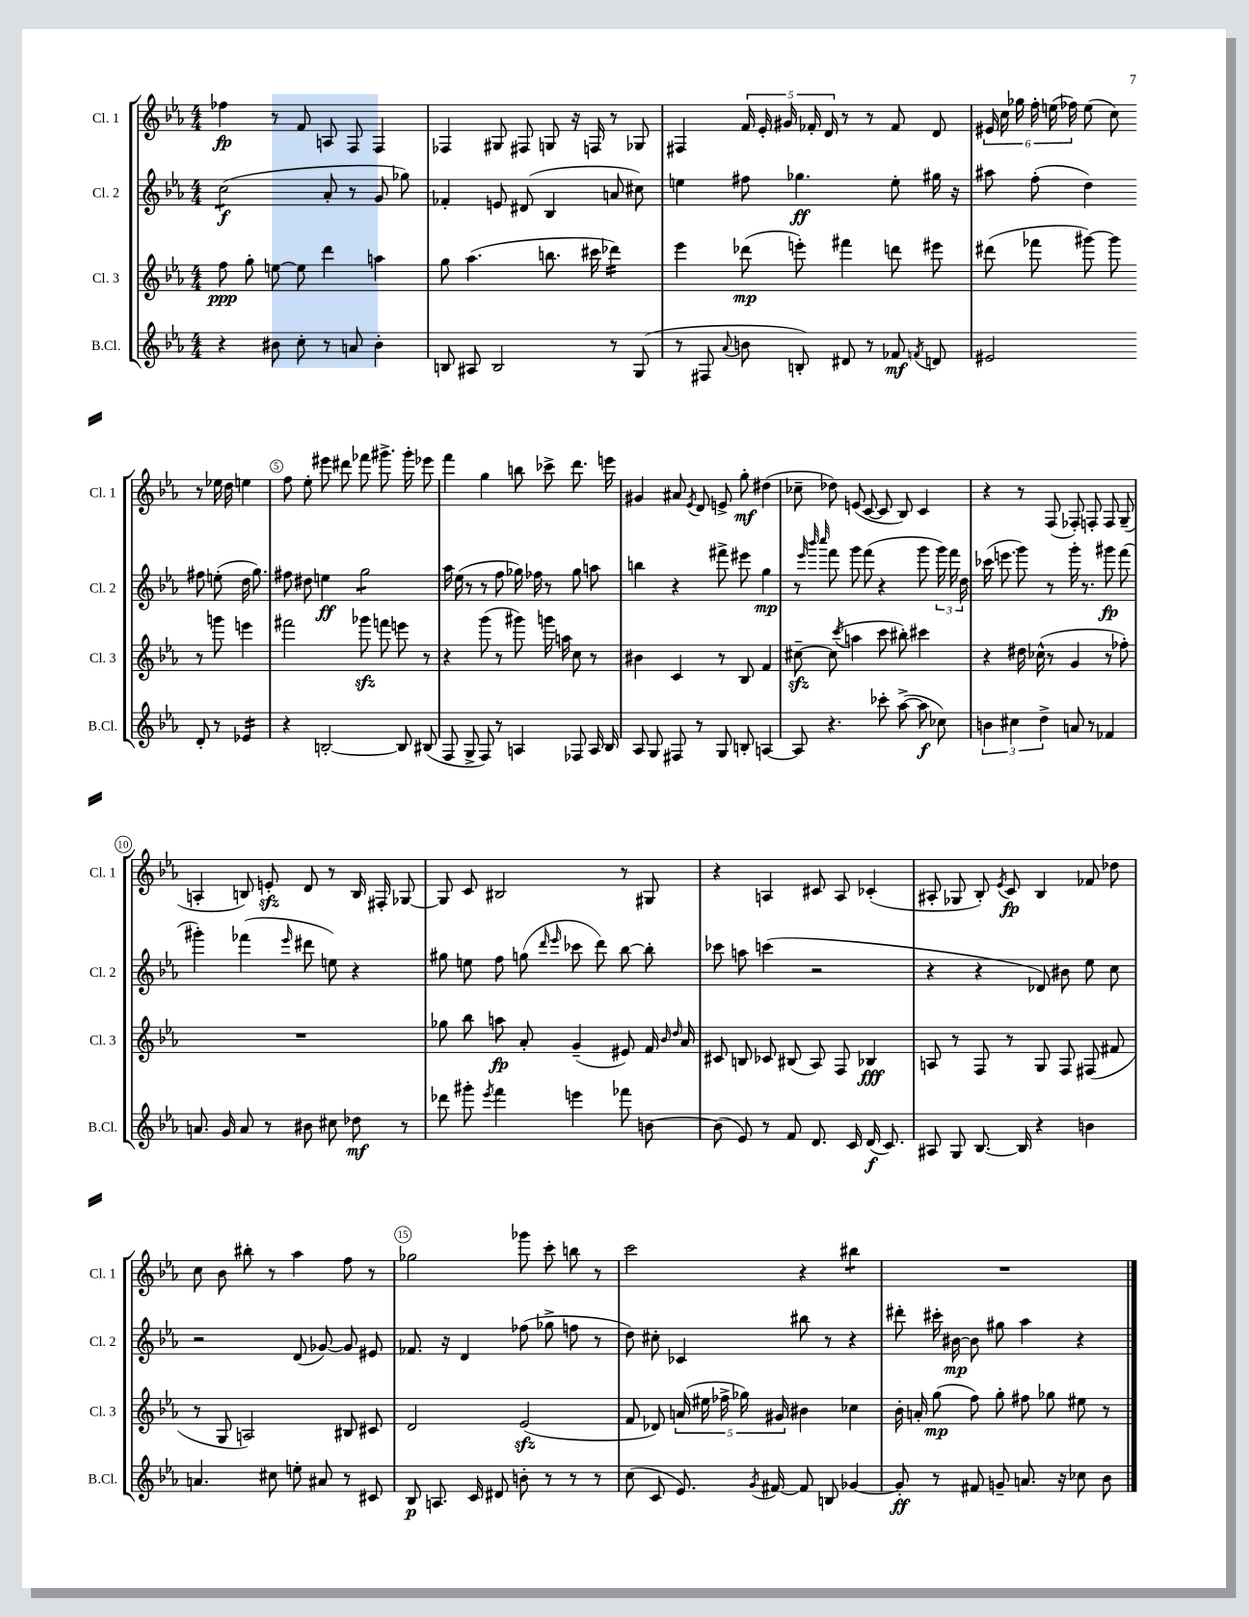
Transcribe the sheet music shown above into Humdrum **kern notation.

**kern	**kern	**kern	**kern
*staff4	*staff3	*staff2	*staff1
*clefG2	*clefG2	*clefG2	*clefG2
*k[b-e-a-]	*k[b-e-a-]	*k[b-e-a-]	*k[b-e-a-]
*M4/4	*M4/4	*M4/4	*M4/4
4r	8ff	(2cc	4ff-
.	8gg'	.	.
8b#	[8ee	.	8r
8cc'	8ee]	.	8f
8r	4ddd	8a-'	8A
8a	.	8r	8F
4b#'	4aa	8g	4F
.	.	8gg-)	.
=	=	=	=
8B	8gg	4f-'	4F-
8A#	(4.aa-	.	.
2B	.	8e	8G#
.	.	(8d#	8F#
.	8.bb	4B-	8G
.	.	.	16r
.	16ccc#	.	16F
8r	4ddd-)	8a	8r
(8G	.	8cc#)	8G-
=	=	=	=
8r	4eee-	4ee	4F#
8F#	.	.	.
8qqa-	.	.	.
8b	(8ddd-	8ff#	20f
.	.	.	20e-'
.	.	.	20g#
8B')	8eee')	4.gg-	.
.	.	.	20f-'
.	.	.	20d
8d#	4fff#	.	8r
8r	.	.	8r
8f-	8ddd	8ee'	8f-
8qf	.	.	.
8d	8eee#	16gg#	8d
.	.	16r	.
=	=	=	=
2e#	(8ddd#	8aa#	24e#
.	.	.	24cc
.	.	.	24gg-
.	8fff-	(8ff'	24ff'
.	.	.	(24ee
.	.	.	24ff-)
.	[8ggg#)	4dd)	(8ee
.	8ggg#]	.	8cc)
8d'	8r	8ff#	8r
8r	8ggg	(8ee'	16ee-
.	.	.	16dd
4e-	4eee	16dd	4ee
.	.	8.gg)	.
=	=	=	=
4r	2fff#	8ff#	8ff
.	.	8dd#	8ee-'
[2B'	.	4ee	8eee#
.	.	.	8ddd#
.	8ggg-	2gg	8fff-
.	8fff	.	8.ggg#^
8B]	8eee	.	.
.	.	.	16ggg#'
(8B#	8r	.	8eee-
=	=	=	=
8F	4r	16aa-	4fff
.	.	(16ee-	.
8G^	.	8r	.
8F)	(8ggg	8r	4gg
8r	8r	8ff	.
4A	8ggg#)	16gg-)	8bb
.	.	16ff-	.
.	16ggg	8r	8ccc-^
.	16aa	.	.
8F-	8cc	8gg-	8.ddd
16A	8r	8aa	.
16B-	.	.	16eee
=	=	=	=
8A-	4b#	4bb	4g#
8G	.	.	.
8F#	4c	4r	8a#
.	.	.	8qe-
8r	.	.	8d
8G	8r	8fff#^	8e^
8B'	8B-	8eee#	8gg'
[4A	4f	4gg	(4dd#
=	=	=	=
8A]	[8cc#~	8r	8cc-~
.	.	32qqeee-	.
.	.	32qqbbb-	.
.	.	32qqcccc	.
4.r	(8cc#]	8fff	8dd-)
.	8qccc	.	.
.	4aa	8ggg	(8e
.	.	(8fff	[8c
8ccc-'	8ccc	4r	8c]
([8aa-^	8bb#')	.	8B-)
8aa-]	4ccc#	8ggg	4c
8cc-)	.	24ggg)	.
.	.	24fff	.
.	.	24dd	.
=	=	=	=
6b	4r	(16ccc-	4r
.	.	8.eee	.
6cc#	.	.	.
.	16dd#	8ggg)	8r
.	(16cc-^^	.	.
6dd^	.	.	.
.	8r	8r	(8F
8a	4g	16ggg'	8F-')
.	.	8.r	.
8r	.	.	8F'
4f-	8r	8ggg#	8F
.	8ff-')	(8fff	(8G~
=	=	=	=
8.a	1r	4ggg#')	4A'
16g	.	.	.
8a	.	(4fff-	8B)
8r	.	.	8e'
.	.	16qqeee-	.
8b#	.	8ddd#	8d
8cc#	.	8ee)	8r
8dd-	.	4r	16B
.	.	.	16F#'
8r	.	.	[8G-
=	=	=	=
8ddd-	8gg-	8gg#	8G-]
8ggg#'	8bb-	8ee	8c
8qeee-	.	.	.
4fff	8aa	8ff	2B#
.	8a-'	(8gg	.
.	.	16qqddd	.
.	.	16qqeee-	.
4eee	(4g~	8ccc-	.
.	.	8ddd)	.
8fff-	8e#)	[8bb-	8r
[8b	16f	8bb-']	8G#
.	16qqb-	.	.
.	16qqdd	.	.
.	16a-	.	.
=	=	=	=
(8b]	8c#	8ccc-	4r
8e-)	8B	8aa	.
8r	8c-	(4ccc	4A
8f	(8B#	.	.
8.d	8A-)	2r	8c#
.	8F	.	8A
16c	.	.	.
(16d	4B-	.	(4c-'
8.c)	.	.	.
=	=	=	=
8A#	8A	4r	8A#'
8G	8r	.	8G-
[8.B-	8F	4r	8B-')
.	.	.	8qe-
.	8r	.	8c
16B-]	.	.	.
4r	8G	8d-)	4B-
.	8F	8b#	.
4b	(8F#	8ee-	8f-
.	8f#	8cc	8dd-
=	=	=	=
4.a	8r	2r	8cc
.	8G	.	8b-
.	2A)	.	8bb#'
8cc#	.	.	8r
8ee'	.	(8d	4aa-
8a#	.	[8g-)	.
8r	8B#	8g-]	8ff
8c#	8c#	8e#	8r
=	=	=	=
8B-	2d	8.f-	2gg-
8.A	.	.	.
.	.	16r	.
.	.	4d	.
16c	.	.	.
8d#	.	.	.
8b'	(2e-	(8ff-	8ggg-
8r	.	8gg-^	8ccc'
8r	.	8ff	8bb
8r	.	8r	8r
=	=	=	=
(8cc	8f	8dd)	2ccc
8c	8d-)	8cc#'	.
8.e-)	(20a	4c-	.
.	20ee#	.	.
.	20ff-^	.	.
.	20gg-)	.	.
8qg	.	.	.
[16f#	.	.	.
.	20g#	.	.
8f#]	4b#	8bb#	4r
8B	.	8r	.
[4g-	4cc-	4r	4bb#
=	=	=	=
8g-']	16b-'	8ddd#'	1r
.	16a'	.	.
8r	(8gg	16ccc#'	.
.	.	[16b#	.
8f#	8ff)	8b#]	.
8g~	8gg'	8gg#	.
8.a	8ff#	4aa-	.
.	8gg-	.	.
16r	.	.	.
8cc-	8ee#	4r	.
8b-	8r	.	.
==	==	==	==
*-	*-	*-	*-
